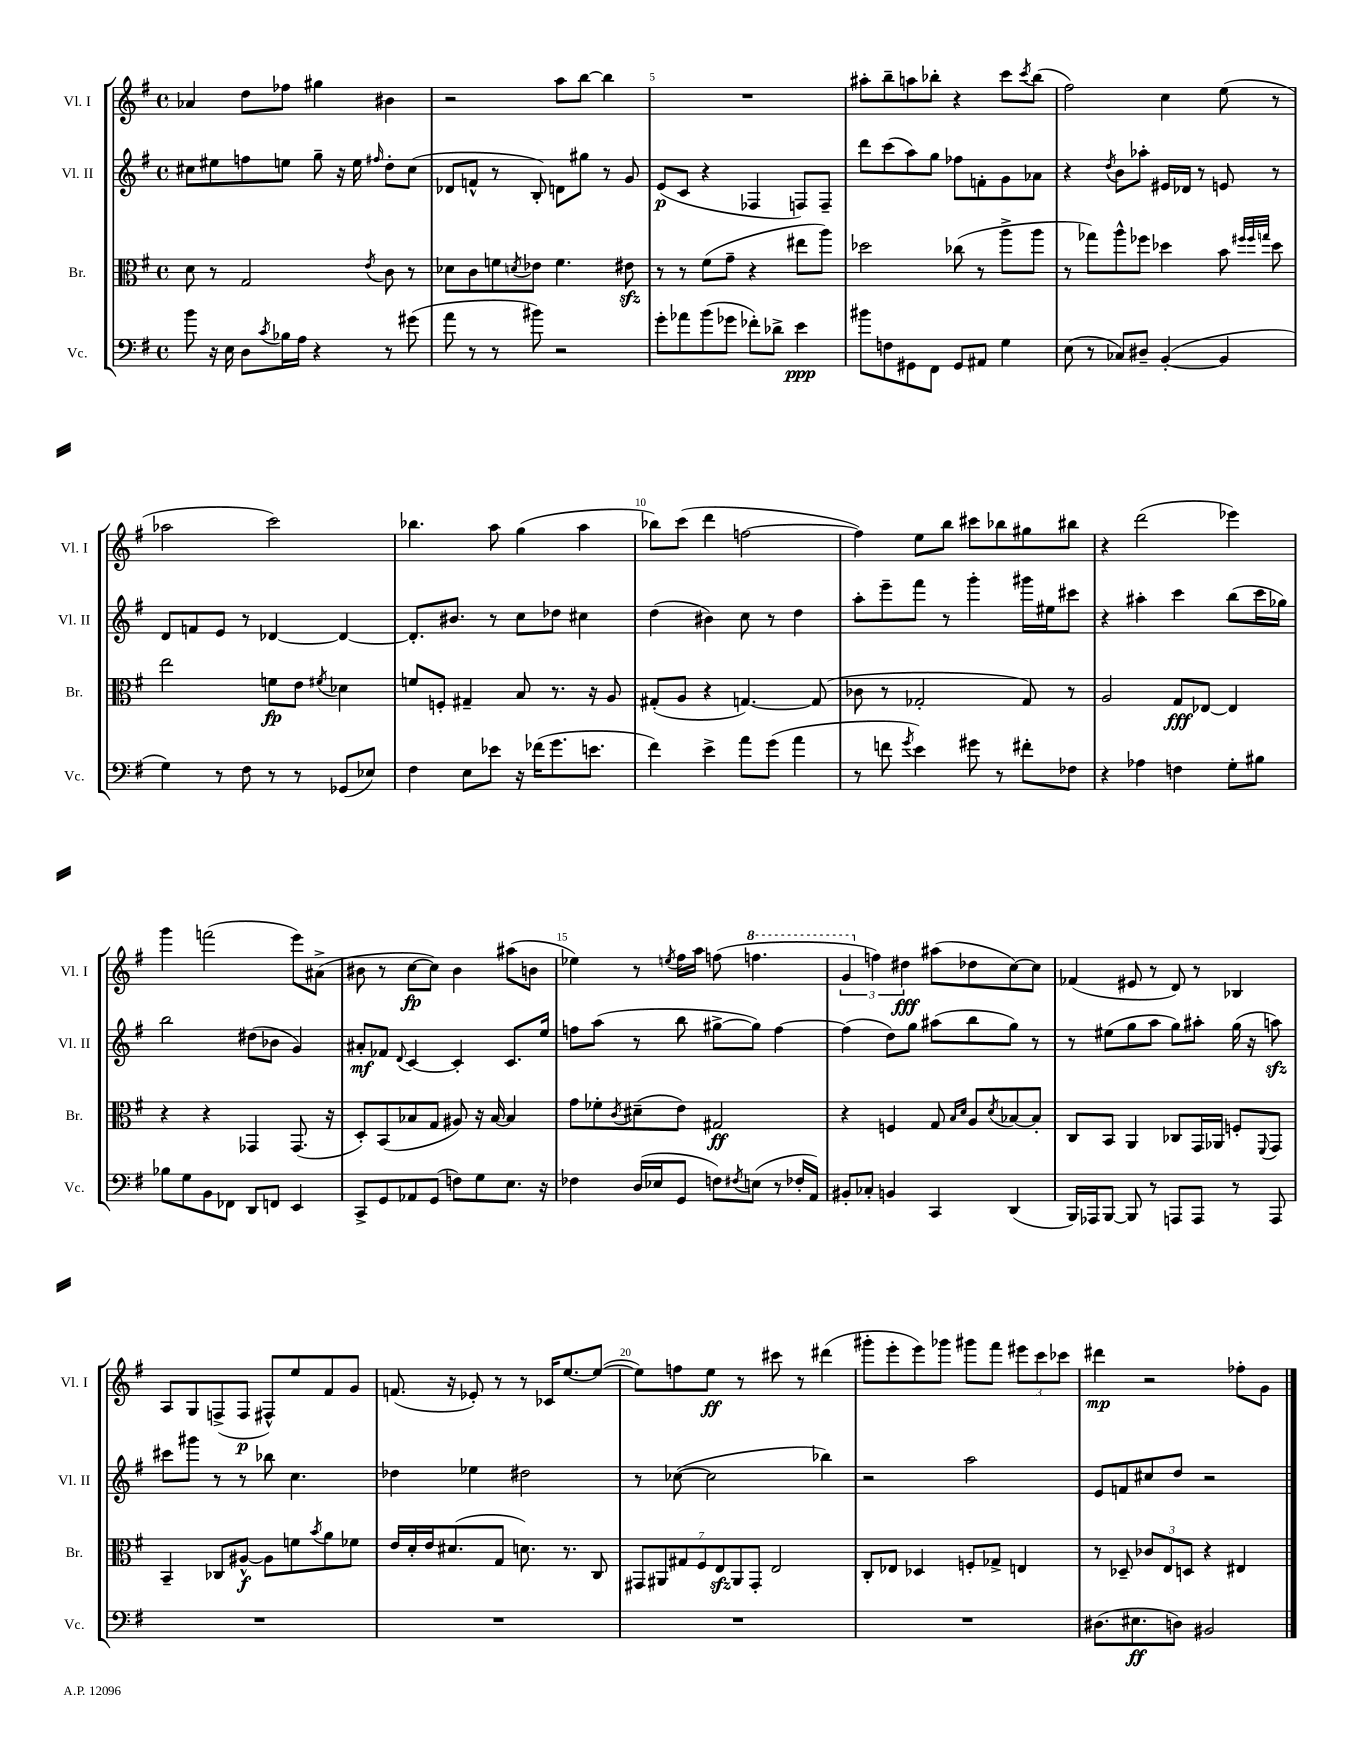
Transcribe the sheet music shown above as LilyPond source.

<<
\new StaffGroup <<
\new Staff = "s0" \with { instrumentName = "Vl. I" shortInstrumentName = "Vl. I" } {
    \clef treble \key g \major \defaultTimeSignature \time 4/4
    aes'4 d''8 fes''8 gis''4 bis'4 |
    r2 a''8 b''8~ b''4 |
    R1 |
    ais''8-. b''8-- a''8 bes''8-. r4 c'''8 \acciaccatura { c'''8 } bes''8( |
    fis''2) c''4 e''8( r8 |
    aes''2 c'''2) |
    bes''4. a''8 g''4( a''4 |
    bes''8) c'''8( d'''4 f''2~ |
    f''4) e''8 b''8 cis'''8 bes''8 gis''8 bis''8 |
    r4 d'''2( ees'''4) |
    g'''4 f'''2( e'''8) ais'8->( |
    bis'8 r8 c''8~\fp c''8) bis'4 ais''8( b'8 |
    ees''4) r8 \acciaccatura { e''8 } fis''16 a''16 f''8( \ottava #1 f'''4. |
    \tuplet 3/2 { g''4 \ottava #0 f''4) dis''4\fff } ais''8( des''8 c''8~) c''8 |
    fes'4( eis'8 r8 d'8) r8 bes4 |
    a8 g8 f8->( f8\p fis8-^) e''8 fis'8 g'8 |
    f'8.( r16 ees'8-.) r8 r8 ces'16 e''8.~ e''8~( |
    e''8) f''8 e''8\ff r8 cis'''8 r8 dis'''4( |
    gis'''8-. e'''8-. e'''8) ges'''8 gis'''8 fis'''8 \tuplet 3/2 { eis'''8 c'''8 ces'''8 } |
    dis'''4\mp r2 fes''8-. g'8 \bar "|." |
}
\new Staff = "s1" \with { instrumentName = "Vl. II" shortInstrumentName = "Vl. II" } {
    \clef treble \key g \major \defaultTimeSignature \time 4/4
    cis''8 eis''8 f''8 e''8 g''8-- r16 e''16 \grace { fis''16 } d''8-. cis''8( |
    des'8 f'8-^ r8 b8-.) d'8 gis''8 r8 g'8 |
    e'8\p( c'8 r4 fes4 f8) f8-- |
    d'''8 c'''8( a''8) g''8 fes''8 f'8-. g'8 aes'8 |
    r4 \acciaccatura { d''8 } b'8 aes''8-. eis'16 des'16 r8 e'8 r8 |
    d'8 f'8 e'8 r8 des'4~ des'4~ |
    des'8.-. bis'8. r8 c''8 des''8 cis''4 |
    d''4( bis'4) c''8 r8 d''4 |
    a''8-. e'''8-- fis'''8 r8 g'''4-. gis'''16 eis''16 cis'''8 |
    r4 ais''4-. c'''4 b''8( c'''16 ges''16) |
    b''2 dis''8( bes'8 g'4) |
    ais'8-.\mf fes'8 \appoggiatura { d'8 } c'4~ c'4-. c'8. e''16 |
    f''8 a''8( r8 b''8 gis''8~-> gis''8) f''4~ |
    f''4( d''8) g''8 ais''8( b''8 g''8) r8 |
    r8 eis''8( g''8 a''8 g''8) ais''8-. g''16( r16 a''8\sfz) |
    cis'''8 gis'''8 r8 r8 bes''8 c''4. |
    des''4 ees''4 dis''2 |
    r8 ces''8~( ces''2 bes''4) |
    r2 a''2 |
    e'8 f'8 cis''8 d''8 r2 \bar "|." |
}
\new Staff = "s2" \with { instrumentName = "Br." shortInstrumentName = "Br." } {
    \clef alto \key g \major \defaultTimeSignature \time 4/4
    d'8 r8 g2 \acciaccatura { e'8 } c'8 r8 |
    des'8 c'8 f'8 \acciaccatura { d'8 } ees'8 f'4. eis'8\sfz |
    r8 r8 fis'8( g'8-- r4 eis''8 a''8) |
    des''2 ces''8( r8 a''8-> a''8 |
    r8 ges''8) a''8-^ fes''8 des''4 b'8 \grace { fis''32 fis''32 g''32 } des''8 |
    e''2 f'8\fp e'8 \acciaccatura { fis'8 } des'4 |
    f'8 f8-. gis4-- b8 r8. r16 a8 |
    gis8-.( a8 r4 g4.~) g8( |
    ces'8 r8 ges2-. ges8) r8 |
    a2 g8\fff ees8~ ees4 |
    r4 r4 ges,4 ges,8.( r16 |
    d8-.) b,8( bes8 g8 ais8) r16 bes16~ bes4 |
    g'8 fes'8-. \acciaccatura { c'8 } dis'8--( e'8) gis2\ff |
    r4 f4 g8 \grace { b16 d'16 } a8 \acciaccatura { d'8 } bes8~ bes8-. |
    c8 b,8 a,4 ces8 g,16 aes,16 f8-. \appoggiatura { fis,8 } g,8 |
    b,4-- ces8 ais8~-^\f ais8 f'8 \acciaccatura { b'8 } a'8 fes'8 |
    e'16 d'16-. e'16 dis'8.( g8 d'8.) r8. c8 |
    \tuplet 7/4 { gis,8 ais,8 gis8 fis8 e8\sfz ais,8 gis,8-. } e2 |
    c8-. ees8 des4 f8-. ges8-> e4 |
    r8 des8-- \tuplet 3/2 { ces'8 e8 d8 } r4 eis4 \bar "|." |
}
\new Staff = "s3" \with { instrumentName = "Vc." shortInstrumentName = "Vc." } {
    \clef bass \key g \major \defaultTimeSignature \time 4/4
    b'8 r16 e16 d8 \acciaccatura { c'8 } bes16 a16 r4 r8 gis'8( |
    a'8 r8 r8 bis'8) r2 |
    g'8-. aes'8 b'8( ges'8 fes'8-.) des'8-> e'4\ppp |
    bis'8 f8 gis,8 fis,8 gis,8 ais,8 g4 |
    e8( r8 ces8) dis8-- b,4~-.( b,4 |
    g4) r8 fis8 r8 r8 ges,8( ees8) |
    fis4 e8 ees'8 r16 fes'16( g'8. e'8. |
    fis'4) e'4-> a'8 g'8( a'4 |
    r8 f'8 \acciaccatura { g'8 } e'4) gis'8 r8 fis'8-. fes8 |
    r4 aes4 f4 g8-. bis8 |
    bes8 g8 b,8 fes,8 d,8 f,8 e,4 |
    c,8-> g,8 aes,8 g,8( f8) g8 e8. r16 |
    fes4 d16( ees16 g,8 f8) \acciaccatura { fis8 } e8( r8 fes16-. a,16) |
    bis,8-. ces8-. b,4 c,4 d,4( |
    b,,16) aes,,16 b,,8~ b,,8 r8 a,,8 a,,8 r8 a,,8 |
    R1 |
    R1 |
    R1 |
    R1 |
    dis8.( eis8.\ff d8) bis,2 \bar "|." |
}
>>
>>
\layout { \context { \Score currentBarNumber = #3 \override BarNumber.break-visibility = ##(#f #t #t) barNumberVisibility = #(every-nth-bar-number-visible 5) } }
